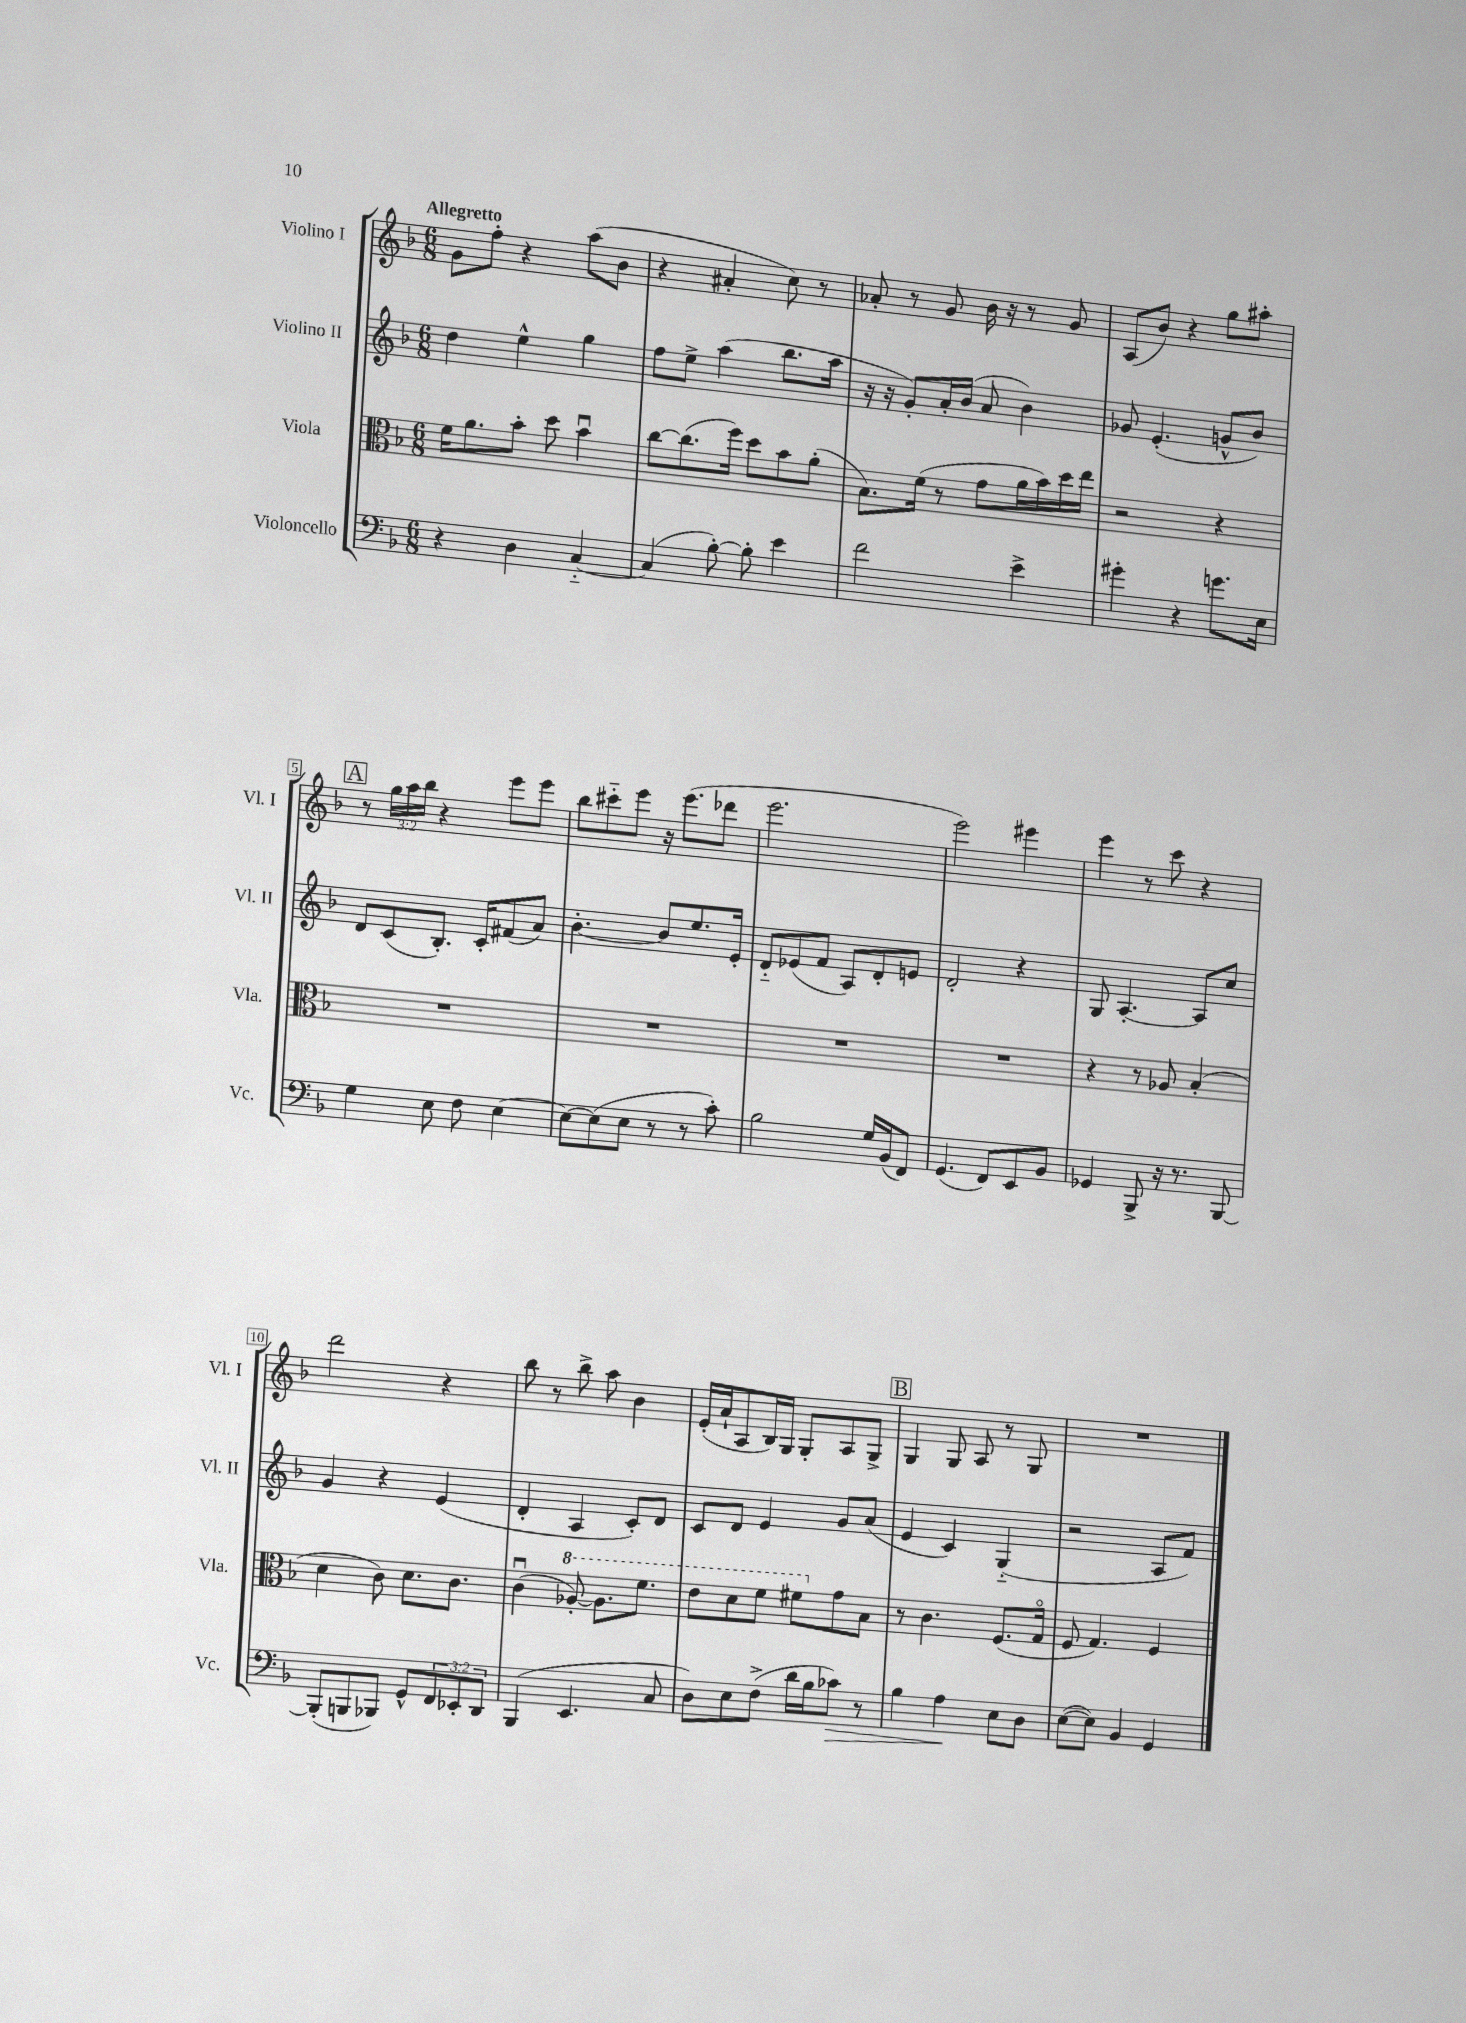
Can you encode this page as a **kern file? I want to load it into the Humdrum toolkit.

**kern	**kern	**kern	**kern
*staff4	*staff3	*staff2	*staff1
*clefF4	*clefC3	*clefG2	*clefG2
*k[b-]	*k[b-]	*k[b-]	*k[b-]
*M6/8	*M6/8	*M6/8	*M6/8
4r	16f	4dd	8g
.	8.a	.	.
.	.	.	8ff'
4D	8b-'	4ee^^	4r
.	8dd	.	.
[4C'~	4b-u	4gg	(8aa
.	.	.	8b-
=	=	=	=
(4C]	[8cc	8ff	4r
.	(8.cc]	8ee^	.
[8B-')	.	(4aa	4a#'
.	16ff)	.	.
8B-']	8dd	.	.
4e	8b-	8.bb-	8cc)
.	(8a'	.	8r
.	.	16aa	.
=	=	=	=
2f	8.B-)	16r	8a-'
.	.	16r	.
.	.	8g')	8r
.	(16f	.	.
.	8r	16a'	8g
.	.	(16b-	.
.	8g	8a	16b-
.	.	.	16r
4e^	16a	4b-)	8r
.	16b-)	.	.
.	16dd	.	8g
.	16ee	.	.
=	=	=	=
4g#'	2r	8g-	(8A
.	.	(4.e'	8b-)
4r	.	.	4r
8.g	4r	8g^^	8gg
.	.	8b-)	8aa#'
16E	.	.	.
=	=	=	=
4G	2.r	8d	8r
.	.	(8c	24gg
.	.	.	24aa
.	.	.	24bb-
8E	.	8.B-')	4r
8F	.	.	.
.	.	16c'	.
[4E	.	(8f#	8eee
.	.	8a)	8eee
=	=	=	=
8E_	2.r	[4.b-'	8bb-
(8E]	.	.	8ccc#'~
8E	.	.	8eee
8r	.	8b-]	16r
.	.	.	(8.eee
8r	.	8.ee	.
8c')	.	.	8ddd-
.	.	16e'	.
=	=	=	=
2B-	2.r	8d'~	2.eee
.	.	(8e-	.
.	.	8f	.
.	.	8A)	.
16G	.	8d'	.
(16BB-	.	.	.
8FF)	.	8e	.
=	=	=	=
(4.GG	2.r	2d'	2eee)
8FF)	.	.	.
8EE	.	4r	4eee#
8BB-	.	.	.
=	=	=	=
4GG-	4r	8G	4eee
.	.	[4.A'	.
8BBB-^	8r	.	8r
16r	8A-	.	8ccc
8.r	.	.	.
.	(4B-'	8A]	4r
[8BBB-	.	8cc	.
=	=	=	=
(8BBB-']	4d	4g	2ddd
8BBB	.	.	.
8BBB-)	8c)	4r	.
8GG^^	8.d	.	.
12FF	.	(4e	4r
.	8.c	.	.
12EE-'	.	.	.
12DD	.	.	.
=	=	=	=
(4BBB-	(4cu	4d'	8bb-
.	.	.	8r
4.EE	[8a-')	4A	8bb-^
.	8.a-]	.	8aa
.	.	8c')	4b-
.	8.ff	.	.
8C	.	8d	.
=	=	=	=
8D)	8ee	8c	(16e'
.	.	.	16a`
8E	8dd	8d	8A
(8F^	8ff	4e	16B-)
.	.	.	16G
16d	8ff#	.	8G'
16B-	.	.	.
8c-)	8g	8g	8A
8r	8B-	(8a	8G^
=	=	=	=
4B-	8r	4e	4G
.	4.c	.	.
4A	.	4c)	8G
.	.	.	8A
8E	(8.F	(4G'~	8r
8D	.	.	8G
.	16Go	.	.
=	=	=	=
([8E	8F	2r	2.r
8E])	4.G)	.	.
4BB-	.	.	.
4GG	4F	8A	.
.	.	8f)	.
==	==	==	==
*-	*-	*-	*-
